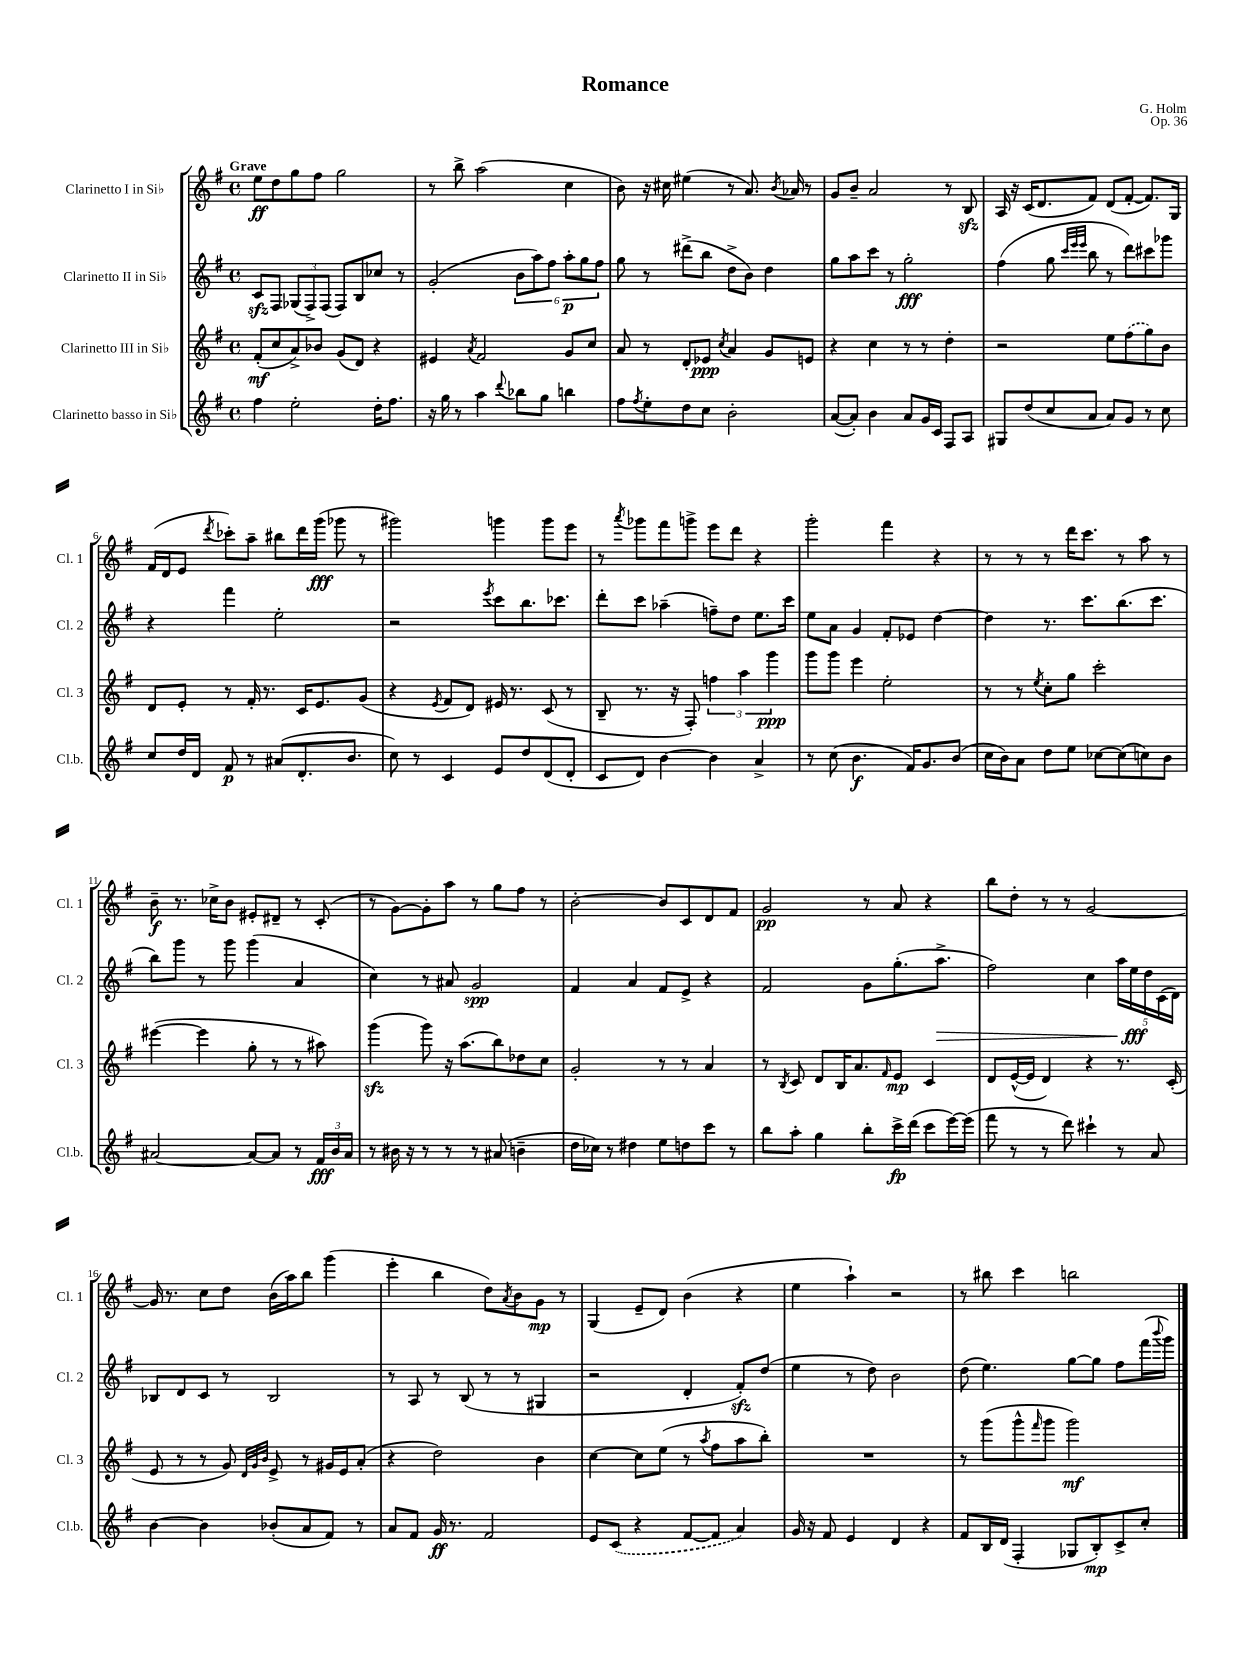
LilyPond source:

\header { title = "Romance" composer = "G. Holm" opus = "Op. 36" }
<<
\new StaffGroup <<
\new Staff = "s0" \with { instrumentName = "Clarinetto I in Sib" shortInstrumentName = "Cl. 1" } {
    \clef treble \key g \major \defaultTimeSignature \time 4/4 \tempo "Grave"
    e''8\ff d''8 g''8 fis''8 g''2 |
    r8 b''8-> a''2( c''4 |
    b'8) r16 cis''16 eis''4( r8 a'8.) \acciaccatura { b'8 } aes'16 r8 |
    g'8 b'8-- a'2 r8 b8\sfz |
    a16 r16 c'16( d'8. fis'8) d'8( fis'8~-. fis'8.) g16 |
    fis'16( d'16 e'8 \acciaccatura { d'''8 } ces'''8-.) a''8-- bis''8 d'''16 g'''16\fff( ges'''8 r8 |
    gis'''2) g'''4 g'''8 e'''8 |
    r8 \acciaccatura { a'''8 } ges'''8 fis'''8 g'''8-> e'''8 d'''8 r4 |
    g'''2-. fis'''4 r4 |
    r8 r8 r8 d'''16 c'''8. r8 a''8 r8 |
    b'8--\f r8. ces''16-> b'8 eis'8-. dis'8-- r8 c'8-.( |
    r8 g'8~) g'8-. a''8 r8 g''8 fis''8 r8 |
    b'2~-. b'8 c'8 d'8 fis'8 |
    g'2\pp r8 a'8 r4 |
    b''8 d''8-. r8 r8 g'2~ |
    g'16 r8. c''8 d''8 b'16( a''16) b''8 g'''4( |
    e'''4-. b''4 d''8) \acciaccatura { a'8 } b'8 g'8\mp r8 |
    g4( e'8-- d'8) b'4( r4 |
    e''4 a''4-!) r2 |
    r8 bis''8 c'''4 b''2 \bar "|." |
}
\new Staff = "s1" \with { instrumentName = "Clarinetto II in Sib" shortInstrumentName = "Cl. 2" } {
    \clef treble \key g \major \defaultTimeSignature \time 4/4
    c'8\sfz fis8 \tuplet 3/2 { ges8( fis8->) fis8( } fis8) b8 ces''8 r8 |
    g'2-.( \tuplet 6/4 { b'8 a''8) fis''8 a''8-.\p g''8 fis''8 } |
    g''8 r8 dis'''8->( b''8 d''8-> b'8) d''4 |
    g''8 a''8 c'''8 r8 g''2-.\fff |
    fis''4( g''8 \grace { c'''32 e'''32 e'''32 } b''8 r8 d'''8) cis'''8 ges'''8 |
    r4 fis'''4 e''2-. |
    r2 \acciaccatura { e'''8 } c'''8 b''8. ces'''8. |
    d'''8-. c'''8 aes''4--( f''8--) d''8 e''8. c'''16 |
    e''8 a'8 g'4 fis'8-. ees'8 d''4~ |
    d''4 r8. c'''8. b''8.( c'''8. |
    b''8) g'''8 r8 g'''8 g'''4( a'4 |
    c''4) r8 ais'8 g'2\spp |
    fis'4 a'4 fis'8 e'8-> r4 |
    fis'2 g'8 g''8.-.( a''8.->\> |
    fis''2) c''4 \tuplet 5/4 { a''16 e''16\fff\! d''16 c'16( d'16) } |
    bes8 d'8 c'8 r8 bes2 |
    r8 a8 r8 b8( r8 r8 gis4 |
    r2 d'4-. fis'8-.\sfz) d''8( |
    e''4 r8 d''8) b'2 |
    d''8( e''4.) g''8~ g''8 fis''8 fis'''16( \appoggiatura { b'''8 } g'''16) \bar "|." |
}
\new Staff = "s2" \with { instrumentName = "Clarinetto III in Sib" shortInstrumentName = "Cl. 3" } {
    \clef treble \key g \major \defaultTimeSignature \time 4/4
    fis'8-.\mf( c''8 a'8->) bes'8 g'8( d'8) r4 |
    eis'4 \acciaccatura { a'8 } fis'2 g'8 c''8 |
    a'8 r8 d'8-. ees'8\ppp \acciaccatura { c''8 } a'4 g'8 e'8 |
    r4 c''4 r8 r8 d''4-. |
    r2 e''8 \once \slurDashed fis''8( g''8) b'8 |
    d'8 e'8-. r8 fis'16-. r8. c'16 e'8. g'8( |
    r4 \acciaccatura { e'8 } fis'8 d'8) eis'16 r8. c'8( r8 |
    b8-- r8. r16 fis8-.) \tuplet 3/2 { f''4 a''4 g'''4\ppp } |
    g'''8 g'''8 e'''4 e''2-. |
    r8 r8 \acciaccatura { e''8 } c''8-. g''8 c'''2-. |
    eis'''4~( eis'''4 g''8-. r8 r8 ais''8) |
    g'''4\sfz( g'''8) r16 a''8.( b''8) des''8 c''8 |
    g'2-. r8 r8 a'4 |
    r8 \acciaccatura { b8 } c'8 d'8 b16 a'8. \grace { fis'16 } e'8\mp c'4 |
    d'8 e'16~-^( e'16 d'4) r4 r8. c'16-.( |
    e'8 r8 r8 g'8) \grace { d'32 g'32 b'32 } e'8-> r8 gis'16 e'16 a'8-.( |
    r4 d''2) b'4 |
    c''4~ c''8 e''8( r8 \acciaccatura { a''8 } fis''8 a''8 b''8-.) |
    R1 |
    r8 g'''8( g'''8-^ \grace { fis'''16 } g'''8 g'''2\mf) \bar "|." |
}
\new Staff = "s3" \with { instrumentName = "Clarinetto basso in Sib" shortInstrumentName = "Cl.b." } {
    \clef treble \key g \major \defaultTimeSignature \time 4/4
    fis''4 e''2-. d''16-. fis''8. |
    r16 g''16 r8 a''4 \appoggiatura { d'''8 } bes''8 g''8 b''4 |
    fis''8 \acciaccatura { fis''8 } e''8-. d''8 c''8 b'2-. |
    a'8~( a'8-.) b'4 a'8 g'16 c'16 fis8 a8 |
    gis8 d''8( c''8 a'8 a'8) g'8 r8 c''8 |
    c''8 d''16 d'16 fis'8\p r8 ais'8( d'8.-. b'8. |
    c''8) r8 c'4 e'8 d''8 d'8( d'8-. |
    c'8 d'8) b'4~ b'4 a'4-> |
    r8 c''8( b'4.\f fis'16) g'8. b'8( |
    c''16 b'16) a'8 d''8 e''8 ces''8~ ces''8( c''8) b'8 |
    ais'2~ ais'8~ ais'8 r8 \tuplet 3/2 { fis'16\fff b'16 ais'16 } |
    r8 bis'16 r16 r8 r8 r8 ais'8( b'4-- |
    d''16 ces''16) r8 dis''4 e''8 d''8 c'''8 r8 |
    b''8 a''8-. g''4 b''8-. c'''16->\fp d'''16( c'''8 e'''16~) e'''16( |
    fis'''8 r8 r8 d'''8) cis'''4-! r8 a'8 |
    b'4~ b'4 bes'8-.( a'8 fis'8) r8 |
    a'8 fis'8 g'16\ff r8. fis'2 |
    e'8 \once \slurDashed c'8( r4 fis'8~ fis'8 a'4) |
    g'16 r16 fis'8 e'4 d'4 r4 |
    fis'8 b16 d'16( fis4-. ges8 b8-.\mp) c'8-> c''8-. \bar "|." |
}
>>
>>
